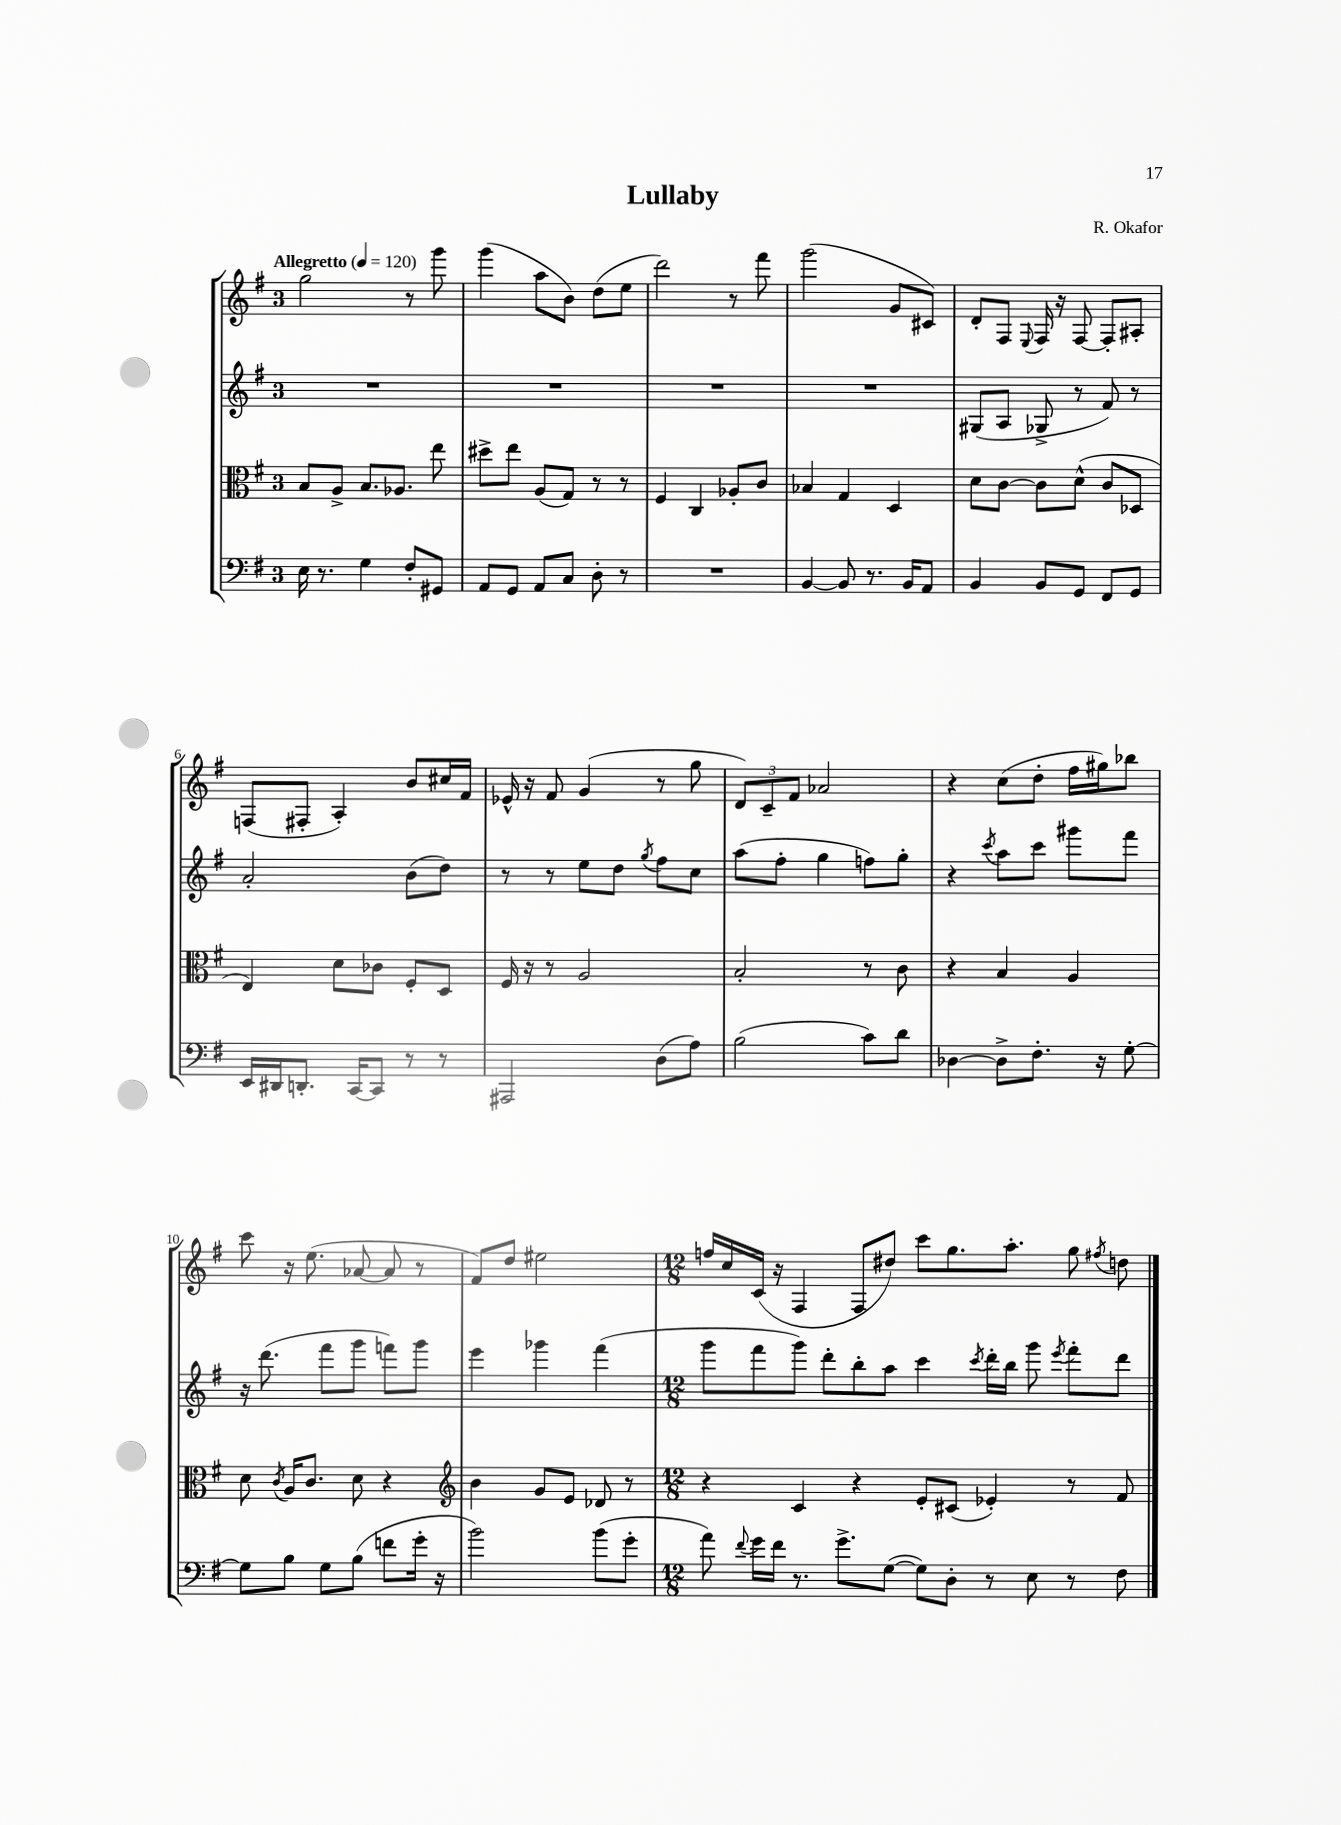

**kern	**kern	**kern	**kern
*part4	*part3	*part2	*part1
*staff4	*staff3	*staff2	*staff1
*clefF4	*clefC3	*clefG2	*clefG2
*k[f#]	*k[f#]	*k[f#]	*k[f#]
*M3/4	*M3/4	*M3/4	*M3/4
*MM120	*MM120	*MM120	*MM120
=1	=1	=1	=1
!	!	!	!LO:TX:a:B:t=Allegretto
16E\	8B/L	2.r	2gg\
8.r	.	.	.
.	8A^/J	.	.
4G\	8.B/L	.	.
.	8.A-X/J	.	.
8F#'/L	.	.	8r
8GG#X/J	8ee\	.	8ggg\
=2	=2	=2	=2
8AA/L	8dd#X^\L	2.r	(4ggg\
8GG/J	8ee\J	.	.
8AA/L	(8A/L	.	8aa\L
8C/J	8G/J)	.	8b\J)
8D'\	8r	.	(8dd\L
8r	8r	.	8ee\J
=3	=3	=3	=3
2.r	4F#/	2.r	2ddd\)
.	4C/	.	.
.	8A-X'/L	.	8r
.	8c/J	.	8fff#\
=4	=4	=4	=4
[4BB/	4B-X/	2.r	(2ggg\
8BB/]	4G/	.	.
8.r	.	.	.
.	4D/	.	8g/L
16BB/KL	.	.	.
8AA/J	.	.	8c#X/J)
=5	=5	=5	=5
4BB/	8d\L	(8G#X/L	8d'/L
.	[8c\J	8A/J	8F#/J
.	.	.	8qqE/
8BB/L	8c\L]	8G-X^/	16F#/
.	.	.	16r
8GG/J	(8d^^\J	8r	[8F#/
8FF#/L	8c/L	8f#/)	8F#'/L]
8GG/J	8D-X/J	8r	8A#X'/J
!!LO:LB:g=z
=6	=6	=6	=6
16EE/LL	4E/)	2a'/	(8Fn/L
16DD#X/J	.	.	.
8.DDn'/J	.	.	8F#X'/J
.	8d\L	.	4A'/)
[16CC/KL	.	.	.
8CC/J]	8c-X\J	.	.
8r	8F#'/L	(8b\L	8b/L
8r	8D/J	8dd\J)	16cc#X/L
.	.	.	16f#/JJ
=7	=7	=7	=7
2AAA#X/	16F#/	8r	16e-X^^/
.	16r	.	16r
.	8r	8r	8f#/
.	2A/	8ee\L	(4g/
.	.	8dd\J	.
.	.	8qgg/	.
(8D\L	.	8ff#\L	8r
8A\J)	.	8cc\J	8gg\
=8	=8	=8	=8
(2B\	2B'/	(8aa\L	12d/L)
.	.	.	12c~/
.	.	8ff#'\J	.
.	.	.	12f#/J
.	.	4gg\	2a-X/
8c\L)	8r	8ffn\L)	.
8d\J	8c\	8gg'\J	.
=9	=9	=9	=9
[4D-X\	4r	4r	4r
.	.	8qccc/	.
8D-^\L]	4B/	8aa\L	(8cc\L
8.F#'\J	.	8ccc\J	8dd'\J
.	4A/	8ggg#X\L	16ff#\LL
16r	.	.	16gg#X\J)
[8G'\	.	8fff#\J	8bb-X\J
!!LO:LB:g=z
=10	=10	=10	=10
8G\L]	8d\	16r	8ccc\
.	.	(8.ddd\	.
.	8qc/	.	.
8B\J	16A/KL	.	16r
.	8.c/J	.	(8.ee\
8G\L	.	8fff#\L	.
(8B\J	8d\	8ggg\J	[8a-X/
8fn\L	4r	8fffn\L)	8a-/]
16g'\Jk	.	8ggg\J	8r
16r	.	.	.
=11	=11	=11	=11
*	*clefG2	*	*
2b\)	4b\	4eee\	8f#/L)
.	.	.	8dd/J
.	8g/L	4ggg-X\	2ee#X\
.	8e/J	.	.
(8b\L	8d-X/	(4fff#\	.
8g'\J	8r	.	.
=12	=12	=12	=12
*M12/8	*M12/8	*M12/8	*M12/8
8a\)	4r	8ggg\L	16ffn/LL
.	.	.	16cc/
8qqf#/	.	.	.
16g\LL	.	8fff#\	(16c/JJ
16f#\JJ	.	.	16r
8.r	4c/	8ggg\J)	4F#/
.	.	8ddd'\L	.
8.g^\L	.	.	.
.	4r	8bb'\	8F#/L
([8G\J	.	8aa\J	8dd#X/J)
8G\L])	8e'/L	4ccc\	8ccc\L
8D'\J	(8c#X/J	.	8.gg\
.	.	8qccc/	.
8r	4e-X'/)	16ddd'\LL	.
.	.	16bb\JJ	8.aa'\J
8E\	.	8ggg\	.
.	.	8qeee/	.
8r	8r	8fff#'\L	8gg\
.	.	.	8qff#X/
8F#\	8f#/	8ddd\J	8ddn\
==	==	==	==
*-	*-	*-	*-
